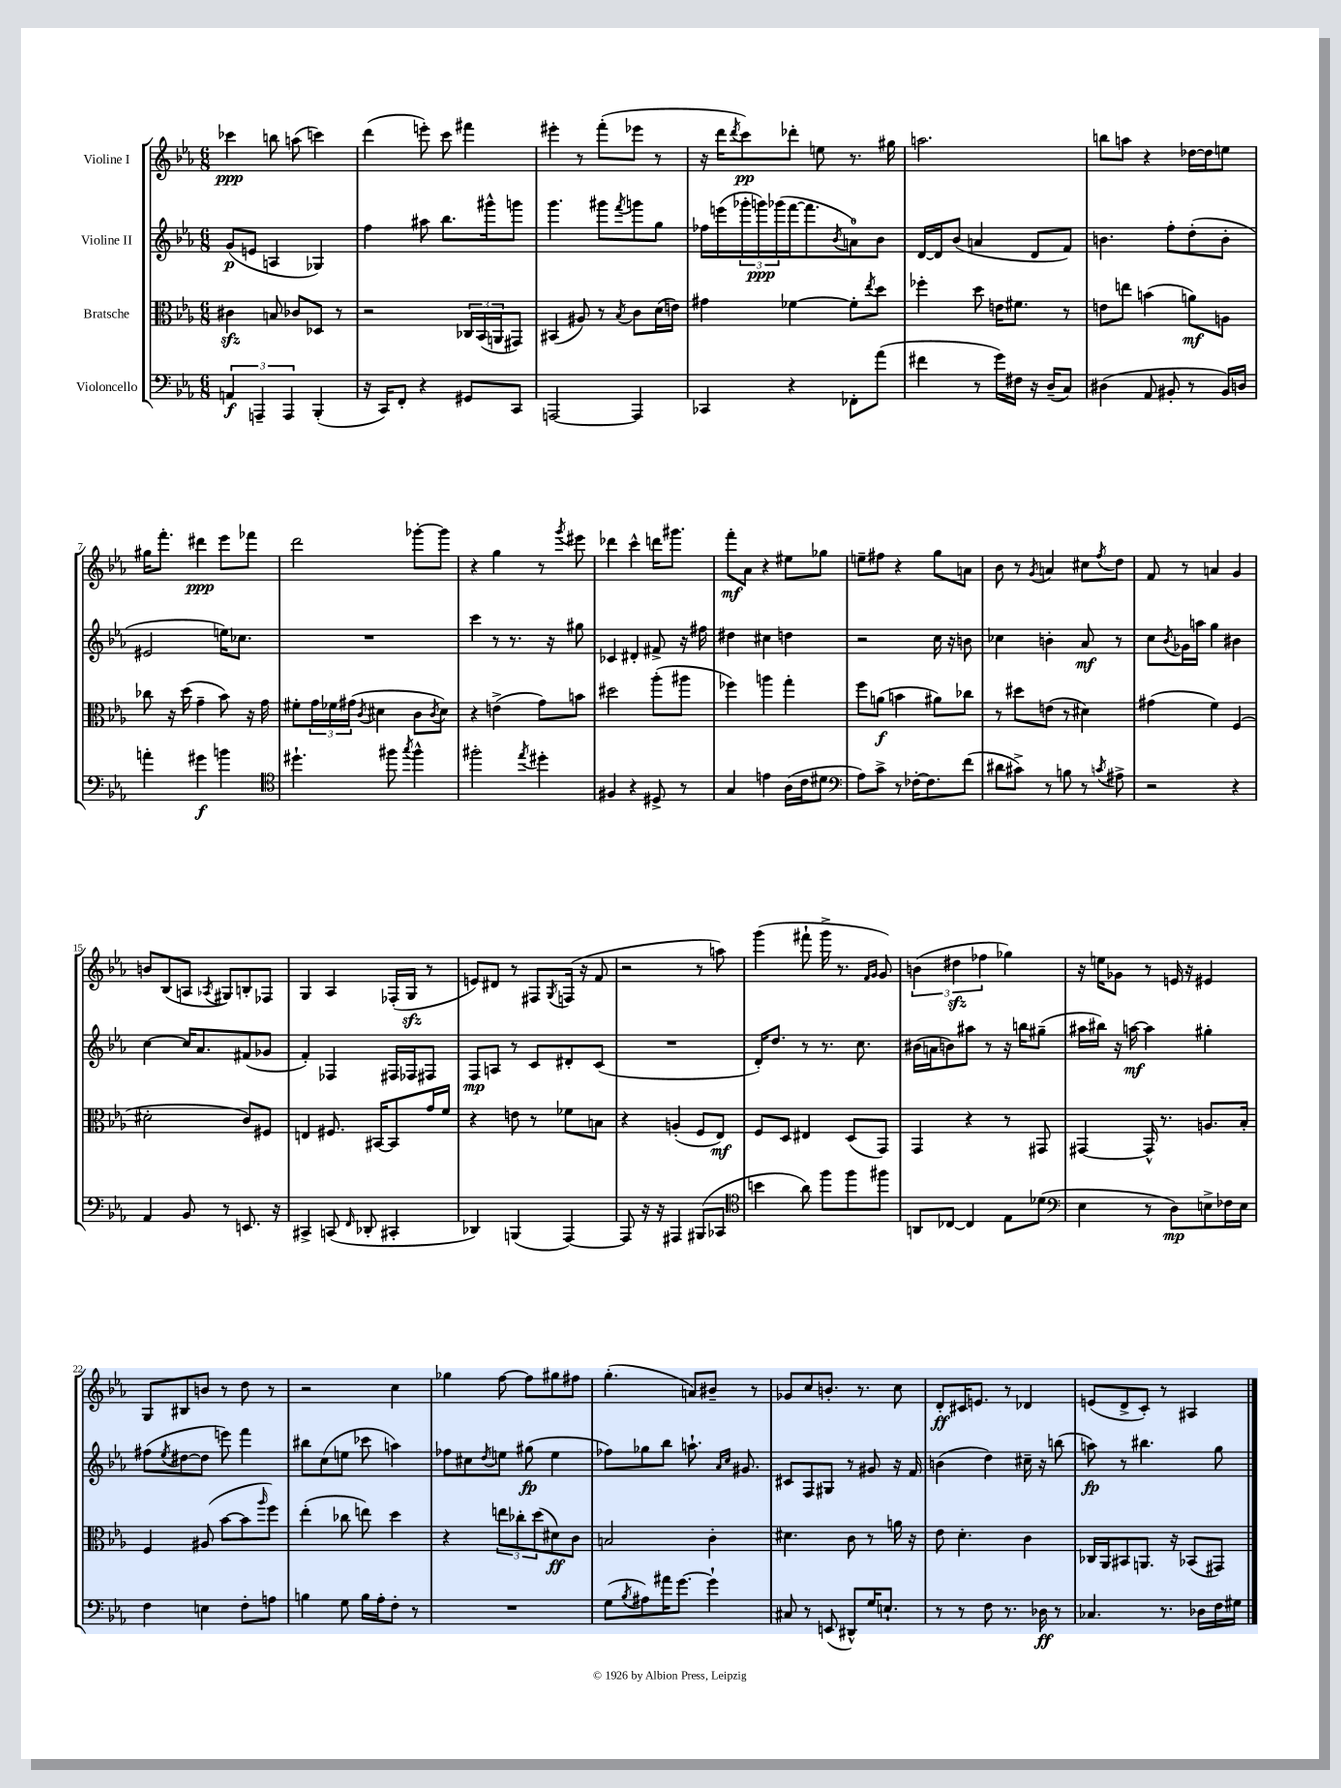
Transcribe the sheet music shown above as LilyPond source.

<<
\new StaffGroup <<
\new Staff = "s0" \with { instrumentName = "Violine I" } {
    \clef treble \key ees \major \numericTimeSignature \time 6/8
    ces'''4\ppp b''8 a''8( c'''4) |
    d'''4( e'''8-.) c'''8 fis'''4 |
    eis'''4-. r8 f'''8-.( ees'''8 r8 |
    r16 d'''16 \acciaccatura { d'''8 } c'''8\pp) des'''8-. e''8 r8. gis''16 |
    a''2. |
    b''8 a''8 r4 des''16~ des''16 e''8 |
    gis''16 f'''8.-. dis'''4\ppp ees'''8 fes'''8 |
    d'''2 ges'''8~-. ges'''8 |
    r4 g''4 r8 \acciaccatura { g'''8 } eis'''8 |
    des'''4 c'''4-^ d'''16 gis'''8. |
    f'''8-.\mf aes'8 r4 eis''8 ges''8 |
    e''8-- fis''8 r4 g''8 a'8 |
    bes'8 r8 \acciaccatura { g'8 } a'4 cis''8 \acciaccatura { f''8 } d''8 |
    f'8 r8 a'4 g'4 |
    b'8 bes8( a8 \acciaccatura { aes8 } gis8) b8-. fes8 |
    g4 aes4 fes16-.( g16\sfz r8 |
    e'8) dis'8 r8 fis8 \acciaccatura { g8 } f16( r16 f'8 |
    r2 r8 a''8) |
    g'''4( fis'''8-! g'''16-> r8. \grace { f'16 g'16 } g'8) |
    \tuplet 3/2 { b'4( dis''4\sfz fes''4 } ges''4) |
    r16 e''16 ges'8 r8 e'16 r16 eis'4 |
    g8 bis8 b'8 r8 d''8 r8 |
    r2 c''4 |
    ges''4 f''8~ f''8 gis''8 fis''8 |
    g''4.-.( a'8) bis'8-- r8 |
    ges'8 c''8 b'8.-. r8. c''8 |
    d'8-.\ff cis'16 e'8. r8 des'4 |
    e'8( d'8-> c'8-.) r8 ais4 \bar "|." |
}
\new Staff = "s1" \with { instrumentName = "Violine II" } {
    \clef treble \key ees \major \numericTimeSignature \time 6/8
    g'8\p( e'8 a4 ges4) |
    f''4 ais''8 bes''8. gis'''16-^ g'''8 |
    g'''4. gis'''8 \acciaccatura { f'''8 } g'''8 g''8 |
    fes''16 e'''16( \tuplet 3/2 { ges'''16-. g'''16\ppp) ges'''16( } f'''16~ f'''8. \acciaccatura { bes'8 } a'8-0) bes'8 |
    d'16~ d'16 bes'8( a'4 d'8 f'8) |
    b'4. f''8-. d''8-.( b'8-. |
    eis'2 e''16) ces''8. |
    R2. |
    c'''4 r8 r8. r16 gis''8 |
    ces'4 dis'4-. fis'8-> r16 fis''16 |
    dis''4 cis''4 d''4 |
    r2 c''16 r16 b'8 |
    ces''4 b'4-. aes'8\mf r8 |
    c''8 \acciaccatura { bes'8 } ges'16 a''16 g''4 bis'4 |
    c''4~ c''16 aes'8. fis'8( ges'8 |
    f'4-.) fes4 fis16 fes16 fis8 |
    f8\mp a8 r8 c'8 dis'8-. c'8( |
    R2. |
    d'16-.) d''8. r8 r8. c''8. |
    bis'16( a'16 b'8) ais''8 r8 r16 b''16 gis''8--( |
    ais''16 bis''16) r16 a''16~\mf a''4 gis''4-. |
    fis''8( \acciaccatura { ees''8 } dis''8~ dis''8 e'''8) f'''4 |
    bis''8 c''8( e''8 ces'''8 a''4) |
    fes''8 cis''8 \acciaccatura { d''8 } e''8 gis''8\fp( e''4 |
    fes''8) ges''8 bes''8 a''8.-! \grace { aes'16 c''16 } gis'8. |
    cis'8 f8 gis8 r8 gis'8 r16 f'16 |
    b'4( d''4) cis''16-- r16 b''8( |
    a''8\fp) r8 bis''4. g''8 \bar "|." |
}
\new Staff = "s2" \with { instrumentName = "Bratsche" } {
    \clef alto \key ees \major \numericTimeSignature \time 6/8
    cis'4\sfz b8 ces'8 des8 r8 |
    r2 \tuplet 3/2 { ces16 bes,16( a,16 } gis,8) |
    bis,4( ais8) r8 \acciaccatura { bes8 } c'8 d'16( e'16) |
    gis'4 fes'4~ fes'8-. \acciaccatura { ees''8 } d''8 |
    fes''4-. d''8 e'16 fis'8. r8 |
    e'8 e''8 b'4( a'8\mf) a8 |
    ces''8 r16 d''16( g'4-- bes'8) r16 g'16 |
    fis'8-. \tuplet 3/2 { g'16 fes'16 gis'16( } \acciaccatura { c'8 } dis'4 c'8 \acciaccatura { c'8 } dis'8) |
    r4 e'4->( g'8) b'8 |
    dis''2 aes''8-.( ais''8 |
    fes''4) a''4 g''4-. |
    f''8 a'8\f( b'4 ais'8) ces''8 |
    r8 dis''8 e'8( r8 dis'4) |
    gis'4( f'4) f4( |
    dis'2-. c'8) fis8 |
    e4 fis8. bis,16~ bis,8 g'16 f'16 |
    r4 e'8 r8 fes'8 b8 |
    r4 a4-.( f8 ees8\mf) |
    f8 d8 eis4 d8( g,8) |
    g,4 r4 r8 gis,8 |
    gis,4~ gis,16-^ r8. a8. bes16-. |
    f4 ais8( bes'8~ bes'8 \grace { aes''16 } f''8) |
    ees''4-.( ces''8 e''8) d''4 |
    r4 \tuplet 3/2 { e''8 ces''8-. d''8( } dis'8\ff) c'8 |
    b2 c'4-. |
    dis'4. c'8 r8 a'16 r16 |
    ees'8 d'4.-. c'4 |
    ces16 aes,16 bis,8 a,8. r16 bes,8( gis,8) \bar "|." |
}
\new Staff = "s3" \with { instrumentName = "Violoncello" } {
    \clef bass \key ees \major \numericTimeSignature \time 6/8
    \tuplet 3/2 { a,4\f a,,4-- a,,4 } bes,,4-.( |
    r16 c,16) f,8-. r4 gis,8 c,8 |
    a,,2~ a,,4 |
    ces,4 r4 fes,8-. aes'8( |
    fis'4 r8 g'16) fis16 r16 d16--( c8) |
    dis4( aes,8 bis,8-. r8 bis,16) d16 |
    a'4-. gis'4\f b'4 |
    \clef tenor dis''4.-! fis''8 \acciaccatura { g''8 } fis''4-^ |
    fis''2-. \acciaccatura { ees''8 } dis''4-. |
    fis4 r4 dis8-> r8 |
    g4 e'4 aes16( c'16 dis'8 |
    \clef bass aes8) c'8-> r8 fes16~-. fes8. f'8( |
    dis'8 cis'8->) r8 b8 r8 \acciaccatura { c'8 } ais8-> |
    r2 r4 |
    aes,4 bes,8 r8 e,8. r16 |
    cis,4-> c,8( \grace { f,16 } des,8-. cis,4-. |
    des,4) b,,4( aes,,4~) |
    aes,,8 r16 r16 ais,,4 bis,,8( ces,8 |
    \clef tenor b'4 aes'8) f''8 f''8 fis''8 |
    a,8 ces8~ ces4 ees8 des'8( |
    \clef bass ees4 r8 d8\mp) e8-> fes16 e16 |
    f4 e4 f8-. a8 |
    b4 g8 b16 aes16-. f8-. r8 |
    R2. |
    g8( \acciaccatura { bes8 } ais8) ais'16 g'8.~ g'4-! |
    cis8 r8 e,8( dis,8-^) g16 e8.-! |
    r8 r8 f8 r8. des16\ff r8 |
    ces4. r8. des16 f16 gis16 \bar "|." |
}
>>
>>
